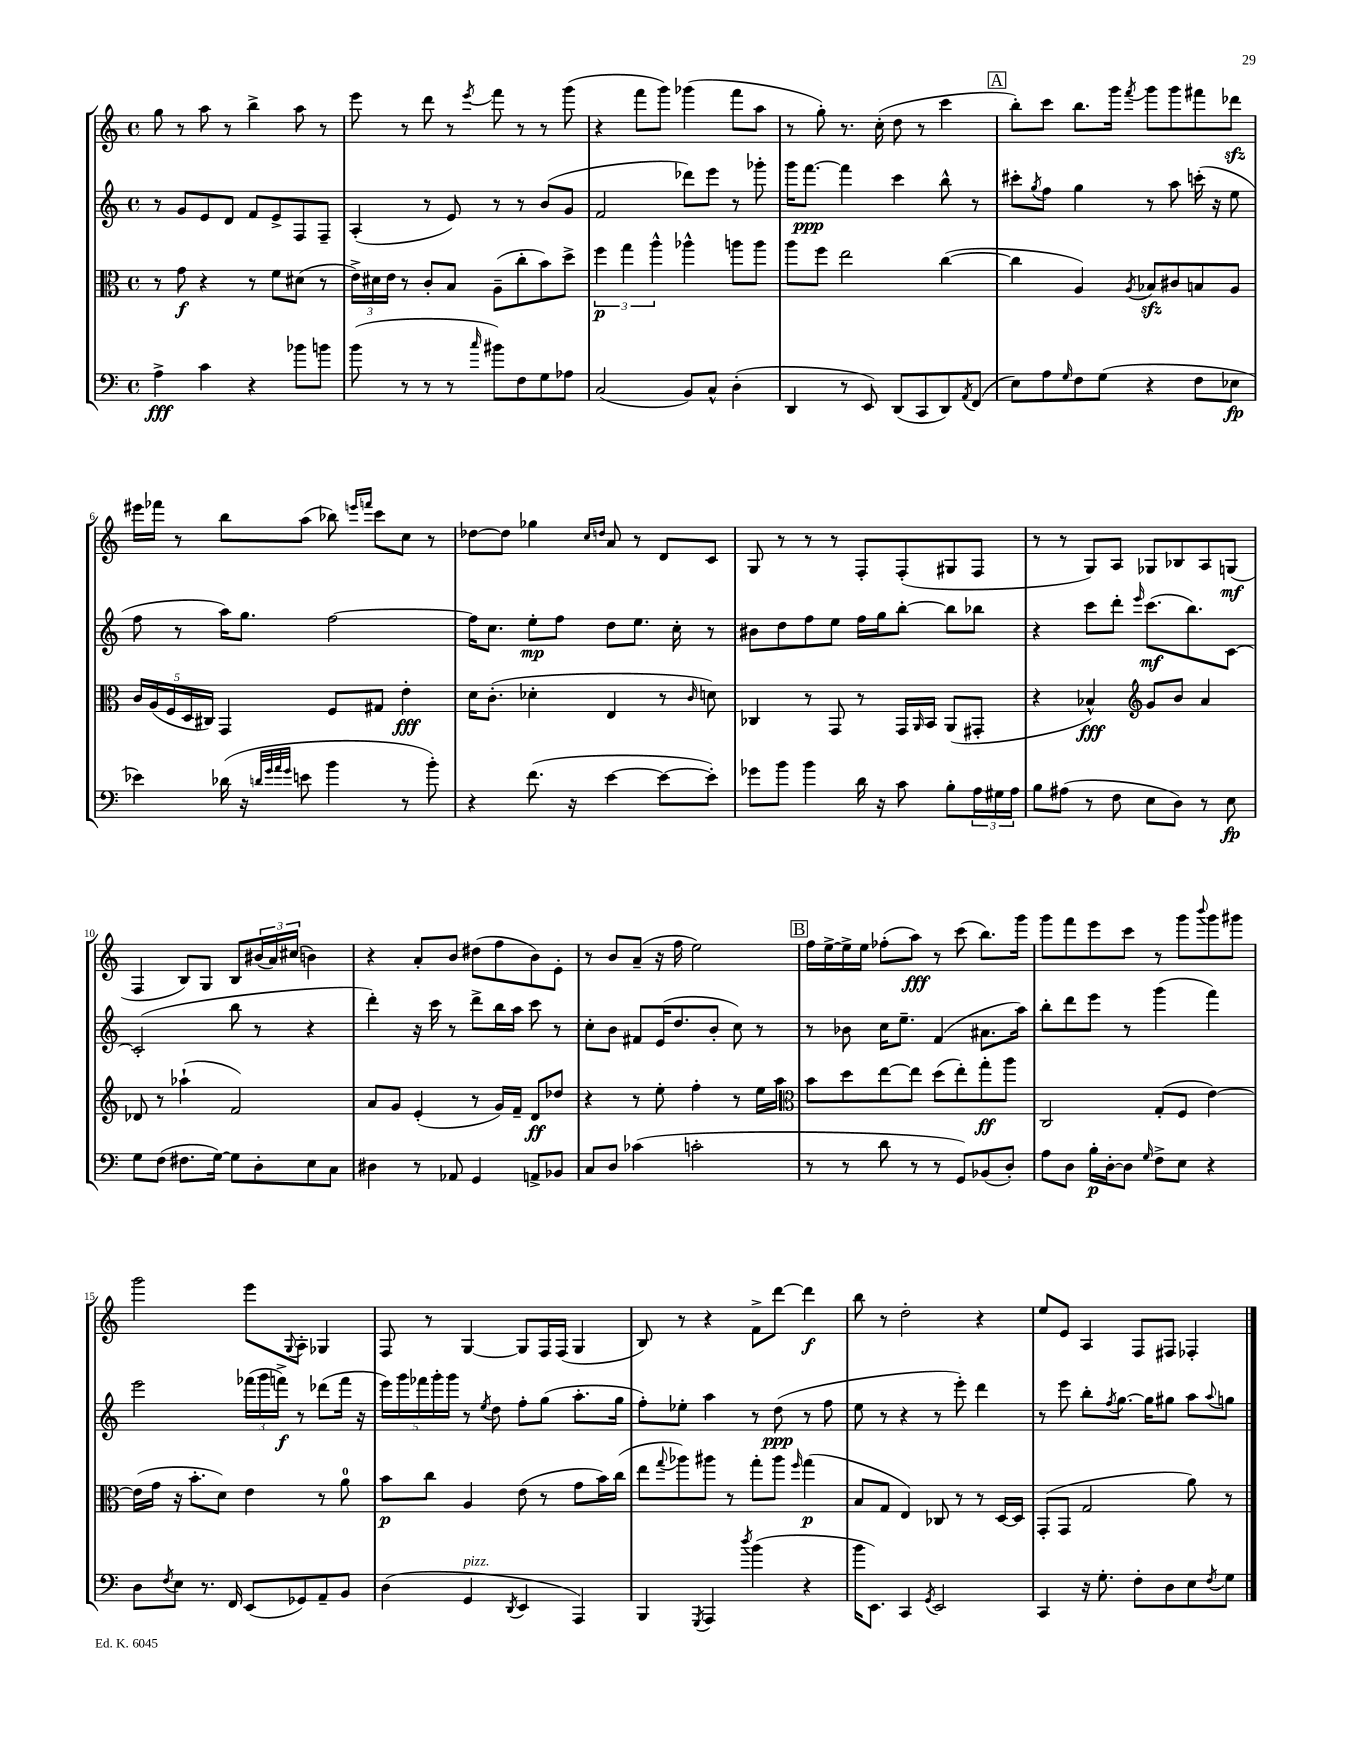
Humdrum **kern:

**kern	**dynam	**kern	**dynam	**kern	**dynam	**kern	**dynam
*part4	*part4	*part3	*part3	*part2	*part2	*part1	*part1
*staff4	*staff4	*staff3	*staff3	*staff2	*staff2	*staff1	*staff1
*clefF4	*	*clefC3	*	*clefG2	*	*clefG2	*
*k[]	*	*k[]	*	*k[]	*	*k[]	*
*M4/4	*	*M4/4	*	*M4/4	*	*M4/4	*
*met(c)	*	*met(c)	*	*met(c)	*	*met(c)	*
=1	=1	=1	=1	=1	=1	=1	=1
4A^\	fff	8r	.	8r	.	8gg\	.
.	.	8g\	f	8g/L	.	8r	.
4c\	.	4r	.	8e/	.	8aa\	.
.	.	.	.	8d/J	.	8r	.
4r	.	8r	.	8f/L	.	4bb^\	.
.	.	8f\L	.	8e^/	.	.	.
8b-X\L	.	(8d#X\J	.	8F/	.	8aa\	.
8bn\J	.	8r	.	8F~/J	.	8r	.
=2	=2	=2	=2	=2	=2	=2	=2
(8b\	.	24e^\LL)	.	(4A'/	.	8eee\	.
.	.	24d#X\	.	.	.	.	.
.	.	24e\JJ	.	.	.	.	.
8r	.	8r	.	.	.	8r	.
8r	.	8c'/L	.	8r	.	8ddd\	.
8r	.	8B/J	.	8e/)	.	8r	.
16qqcc/	.	.	.	.	.	8qeee/	.
8b#X\L)	.	(8A~\L	.	8r	.	8fff\	.
8F\	.	8cc'\	.	8r	.	8r	.
8G\	.	8b\)	.	(8b/L	.	8r	.
8A-X\J	.	8dd^\J	.	8g/J	.	(8ggg\	.
=3	=3	=3	=3	=3	=3	=3	=3
(2C/	.	6ff\	p	2f/	.	4r	.
.	.	6gg\	.	.	.	.	.
.	.	.	.	.	.	8fff\L	.
.	.	6aa^^\	.	.	.	.	.
.	.	.	.	.	.	8ggg\J)	.
8BB/L)	.	4aa-X^^\	.	8ddd-X\L)	.	(4ggg-X\	.
8C^^/J	.	.	.	8eee\J	.	.	.
(4D'\	.	8aan\L	.	8r	.	8fff\L	.
.	.	8aa\J	.	8ggg-X'\	.	8aa\J	.
=4	=4	=4	=4	=4	=4	=4	=4
4DD/	.	8aa\L	.	16ggg\KL	.	8r	.
.	.	.	.	[8.fff\J	ppp	.	.
.	.	8ff\J	.	.	.	8gg'\)	.
8r	.	2ee\	.	4fff\]	.	8.r	.
8EE/)	.	.	.	.	.	.	.
.	.	.	.	.	.	(16cc'\	.
(8DD/L	.	.	.	4ccc\	.	8dd\	.
8CC/	.	.	.	.	.	8r	.
8DD/)	.	([4cc\	.	8bb^^\	.	4ccc\	.
8qAA/	.	.	.	.	.	.	.
(8FF/J	.	.	.	8r	.	.	.
!!LO:REH:place=s1:t=A
=5	=5	=5	=5	=5	=5	=5	=5
8E\L)	.	4cc\]	.	8ccc#X'\L	.	8bb'\L)	.
.	.	.	.	8qgg/	.	.	.
8A\	.	.	.	8ff\J	.	8ccc\J	.
16qqG/	.	.	.	.	.	.	.
8F\	.	4A/)	.	4gg\	.	8.bb\L	.
(8G\J	.	.	.	.	.	.	.
.	.	.	.	.	.	16ggg\Jk	.
.	.	8qA/	.	.	.	8qfff/	.
4r	.	8B-Xzz/L	.	8r	.	8ggg\L	.
.	.	8c#X/	.	8aa\	.	8ggg\	.
8F\L	.	8Bn/	.	(16cccn'\	.	8fff#X\	.
.	.	.	.	16r	.	.	.
8E-X\J	fp	8A/J	.	8ee\	.	8ddd-Xzz\J	.
!!LO:LB:g=z
=6	=6	=6	=6	=6	=6	=6	=6
4e-X\)	.	20c/LL	.	8ff\	.	16eee#X\LL	.
.	.	(20A/	.	.	.	.	.
.	.	.	.	.	.	16fff-X\JJ	.
.	.	20F/	.	.	.	.	.
.	.	.	.	8r	.	8r	.
.	.	20D/	.	.	.	.	.
.	.	20C#X/JJ)	.	.	.	.	.
(16d-X\	.	4GG/	.	16aa\KL)	.	8bb\L	.
16r	.	.	.	8.gg\J	.	.	.
32qqdn/LLL	.	.	.	.	.	.	.
32qqg/	.	.	.	.	.	.	.
32qqa/	.	.	.	.	.	.	.
32qqg/JJJ	.	.	.	.	.	.	.
8en\	.	.	.	.	.	(8aa\J	.
4b\	.	8F/L	.	[2ff\	.	8bb-X\)	.
.	.	.	.	.	.	16qqeeen/LL	.
.	.	.	.	.	.	16qqfffn/JJ	.
.	.	8G#X/J	.	.	.	8ccc\L	.
8r	.	4e'\	fff	.	.	8cc\J	.
8b'\)	.	.	.	.	.	8r	.
=7	=7	=7	=7	=7	=7	=7	=7
4r	.	16d\KL	.	16ff\KL]	.	[8dd-X\L	.
.	.	(8.c'\J	.	8.cc\J	.	.	.
.	.	.	.	.	.	8dd-\J]	.
(8.f\	.	4d-X'\	.	8ee'\L	mp	4gg-X\	.
.	.	.	.	8ff\J	.	.	.
16r	.	.	.	.	.	.	.
.	.	.	.	.	.	16qqcc/LL	.
.	.	.	.	.	.	16qqddn/JJ	.
[4e\	.	4E/	.	8dd\L	.	8a/	.
.	.	.	.	8.ee\J	.	8r	.
8e\L_	.	8r	.	.	.	8d/L	.
.	.	.	.	16cc'\	.	.	.
.	.	16qqc/	.	.	.	.	.
8e'\J])	.	8dn\)	.	8r	.	8c/J	.
=8	=8	=8	=8	=8	=8	=8	=8
8g-X\L	.	4C-X/	.	8b#X\L	.	8G/	.
8b\J	.	.	.	8dd\	.	8r	.
4b\	.	8r	.	8ff\	.	8r	.
.	.	8GG/	.	8ee\J	.	8r	.
16d\	.	8r	.	16ff\LL	.	8F'/L	.
16r	.	.	.	16gg\J	.	.	.
8c\	.	16GG/LL	.	[8bb'\J	.	(8F'/	.
.	.	16qqAA/	.	.	.	.	.
.	.	16BB/JJ	.	.	.	.	.
8B'\L	.	(8AA/L	.	8bb\L]	.	8G#X/	.
24A\L	.	8GG#X'/J	.	8bb-X\J	.	8F/J	.
24G#X\	.	.	.	.	.	.	.
24A\JJ	.	.	.	.	.	.	.
=9	=9	=9	=9	=9	=9	=9	=9
8B\L	.	4r	.	4r	.	8r	.
(8A#X\J	.	.	.	.	.	8r	.
8r	.	4B-X^^/)	fff	8ccc\L	.	8G/L)	.
8F\	.	.	.	8ddd'\J	.	8A/J	.
*	*	*clefG2	*	*	*	*	*
.	.	.	.	16qqeee/	.	.	.
8E\L	.	8g/L	.	(8.ccc\L	mf	8G-X/L	.
8D\J)	.	8b/J	.	.	.	8B-X/	.
.	.	.	.	8.bb\)	.	.	.
8r	.	4a/	.	.	.	8A/	.
8E\	fp	.	.	[8c\J	.	(8Gn/J	mf
!!LO:LB:g=z
=10	=10	=10	=10	=10	=10	=10	=10
8G\L	.	8d-X/	.	(2c'/]	.	4F/	.
(8F\J	.	8r	.	.	.	.	.
8.F#X\L	.	(4aa-X`\	.	.	.	8B/L)	.
.	.	.	.	.	.	8G/J	.
[16G\Jk)	.	.	.	.	.	.	.
8G\L]	.	2f/)	.	8bb\	.	8B/L	.
8D'\	.	.	.	8r	.	(24b#X/L	.
.	.	.	.	.	.	24a/)	.
.	.	.	.	.	.	(24cc#X/JJ	.
8E\	.	.	.	4r	.	4bn\)	.
8C\J	.	.	.	.	.	.	.
=11	=11	=11	=11	=11	=11	=11	=11
4D#X\	.	8a/L	.	4ddd'\)	.	4r	.
.	.	8g/J	.	.	.	.	.
8r	.	(4e'/	.	16r	.	8a'/L	.
.	.	.	.	16ccc\	.	.	.
8AA-X/	.	.	.	8r	.	8b/J	.
4GG/	.	8r	.	8ddd^\L	.	(8dd#X\L	.
.	.	16g/LL)	.	16bb\L	.	8ff\	.
.	.	16f~/JJ	.	16aa\JJ	.	.	.
8AAn^/L	.	8d/L	ff	8ccc\	.	8b\)	.
8BB-X/J	.	8dd-X/J	.	8r	.	8e'\J	.
=12	=12	=12	=12	=12	=12	=12	=12
8C/L	.	4r	.	8cc'\L	.	8r	.
8D/J	.	.	.	8b\J	.	8b/L	.
(4c-X\	.	8r	.	8f#X/L	.	(8a~/J	.
.	.	8ee'\	.	(16e/K	.	16r	.
.	.	.	.	8.dd/	.	16ff\	.
2cn'\	.	4ff'\	.	.	.	2ee\)	.
.	.	.	.	8b'/J	.	.	.
.	.	8r	.	8cc\)	.	.	.
.	.	16ee\LL	.	8r	.	.	.
.	.	16aa\JJ	.	.	.	.	.
!!LO:REH:place=s1:t=B
=13	=13	=13	=13	=13	=13	=13	=13
*	*	*clefC3	*	*	*	*	*
8r	.	8b\L	.	8r	.	16ff\LL	.
.	.	.	.	.	.	[16ee^\	.
8r	.	8dd\	.	8b-X\	.	16ee^\]	.
.	.	.	.	.	.	16ee\JJ	.
8d\	.	[8ee\	.	16cc\KL	.	(8ff-X'\L	.
.	.	.	.	8.ee~\J	.	.	.
8r	.	8ee\J]	.	.	.	8aa\J)	fff
8r	.	(8dd\L	.	(4f/	.	8r	.
8GG/L)	.	8ee'\)	.	.	.	(8ccc\	.
(8BB-X/	.	8gg'\	ff	8.a#X\L	.	8.bb\L)	.
8D'/J)	.	8aa\J	.	.	.	.	.
.	.	.	.	16aa\Jk)	.	16ggg\Jk	.
=14	=14	=14	=14	=14	=14	=14	=14
8A\L	.	2C/	.	8bb'\L	.	8ggg\L	.
8D\J	.	.	.	8ddd\	.	8fff\	.
16B'\LL	p	.	.	8eee\J	.	8eee\	.
[16D'\J	.	.	.	.	.	.	.
8D\J]	.	.	.	8r	.	8ccc\J	.
16qqG/	.	.	.	.	.	.	.
8F^\L	.	(8G'/L	.	(4ggg\	.	8r	.
8E\J	.	8F/J	.	.	.	8ggg\L	.
.	.	.	.	.	.	8qqbbb/	.
4r	.	[4e\)	.	4fff\)	.	8ggg\	.
.	.	.	.	.	.	8ggg#X\J	.
!!LO:LB:g=z
=15	=15	=15	=15	=15	=15	=15	=15
8D\L	.	(16e\LL]	.	2eee\	.	2ggg\	.
.	.	16g\JJ	.	.	.	.	.
8qF/	.	.	.	.	.	.	.
8E\J	.	16r	.	.	.	.	.
.	.	8.b'\L	.	.	.	.	.
8.r	.	.	.	.	.	.	.
.	.	8d\J)	.	.	.	.	.
16FF/	.	.	.	.	.	.	.
(8EE/L	.	4e\	.	(24fff-X\LL	.	8eee\L	.
.	.	.	.	24ggg\	.	.	.
.	.	.	.	24fffn^\JJ)	f	.	.
.	.	.	.	.	.	8qqG/	.
8GG-X/)	.	.	.	8r	.	8A'\J	.
8AA~/	.	8r	.	(8ddd-X\L	.	4G-X/	.
8BB/J	.	8a\	.	16fff\Jk	.	.	.
.	.	.	.	16r	.	.	.
=16	=16	=16	=16	=16	=16	=16	=16
(4D\	.	8b\L	p	20eee\LL)	.	8F/	.
.	.	.	.	20ggg\	.	.	.
.	.	.	.	20fff-X\	.	.	.
.	.	8cc\J	.	.	.	8r	.
.	.	.	.	20ggg'\	.	.	.
.	.	.	.	20ggg\JJ	.	.	.
!LO:TX:a:i:t=pizz.	!	!	!	!	!	!	!
4GG/	.	4A/	.	8r	.	[4G/	.
.	.	.	.	8qee/	.	.	.
.	.	.	.	8dd\	.	.	.
8qDD/	.	.	.	.	.	.	.
4EE/	.	(8e\	.	8ff'\L	.	8G/L]	.
.	.	8r	.	(8gg\J	.	16F/L	.
.	.	.	.	.	.	(16F/JJ	.
4AAA/)	.	8g\L	.	8.aa'\L	.	4G/	.
.	.	16b\L)	.	.	.	.	.
.	.	(16cc\JJ	.	16gg\Jk	.	.	.
=17	=17	=17	=17	=17	=17	=17	=17
4BBB/	.	8ee\L	.	8ff'\L)	.	8B/)	.
.	.	8qqgg/	.	.	.	.	.
.	.	8aa-X\)	.	8ee-X'\J	.	8r	.
8qGGG/	.	.	.	.	.	.	.
4AAA/	.	8aa#X\J	.	4aa\	.	4r	.
.	.	8r	.	.	.	.	.
8qdd/	.	.	.	.	.	.	.
(4b\	.	8gg'\L	.	8r	.	8f^\L	.
.	.	8aa#\J	.	(8dd\	ppp	[8ddd\J	.
.	.	16qqff/	.	.	.	.	.
4r	.	(4gg\	p	8r	.	4ddd\]	f
.	.	.	.	8ff\	.	.	.
=18	=18	=18	=18	=18	=18	=18	=18
16b\KL	.	8B/L	.	8ee\	.	8bb\	.
8.EE\J)	.	.	.	.	.	.	.
.	.	8G/J	.	8r	.	8r	.
4CC/	.	4E/)	.	4r	.	2dd'\	.
8qGG/	.	.	.	.	.	.	.
2EE/	.	8C-X/	.	8r	.	.	.
.	.	8r	.	8eee'\)	.	.	.
.	.	8r	.	4ddd\	.	4r	.
.	.	[16D/LL	.	.	.	.	.
.	.	16D/JJ]	.	.	.	.	.
=19	=19	=19	=19	=19	=19	=19	=19
4CC/	.	(8GG'/L	.	8r	.	8ee/L	.
.	.	8GG/J	.	8eee\	.	8e/J	.
16r	.	2G/	.	8bb'\L	.	4A/	.
8.G'\	.	.	.	.	.	.	.
.	.	.	.	8qff/	.	.	.
.	.	.	.	[8.gg\J	.	.	.
8F'\L	.	.	.	.	.	8F/L	.
.	.	.	.	16gg\KL]	.	.	.
8D\	.	.	.	8gg#X\J	.	8F#X/J	.
8E\	.	8a\)	.	8aa\L	.	4F-X'/	.
8qF/	.	.	.	8qqaa/	.	.	.
8G\J	.	8r	.	8ggn\J	.	.	.
==	==	==	==	==	==	==	==
*-	*-	*-	*-	*-	*-	*-	*-
